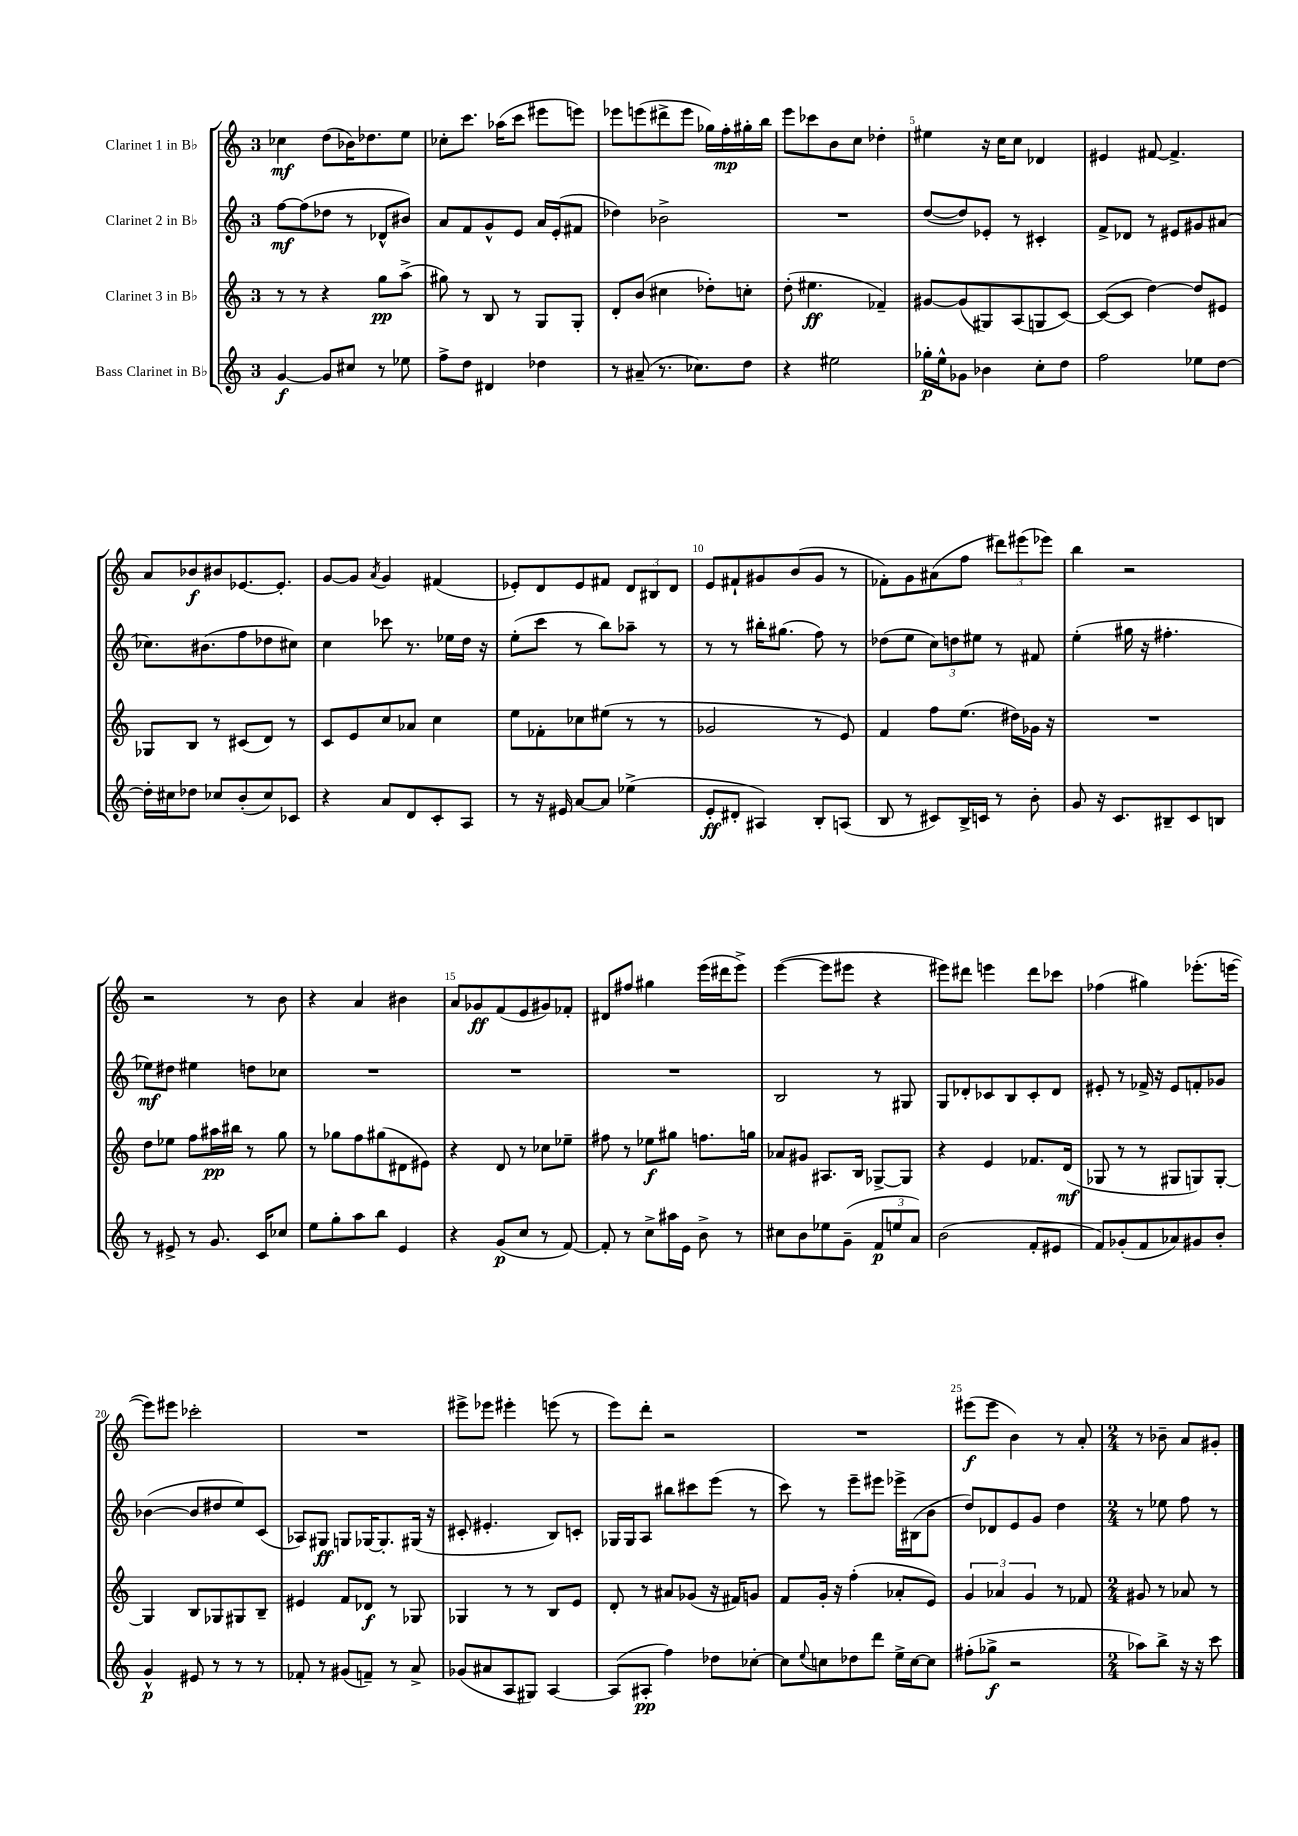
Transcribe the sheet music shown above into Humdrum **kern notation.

**kern	**dynam	**kern	**dynam	**kern	**dynam	**kern	**dynam
*part4	*part4	*part3	*part3	*part2	*part2	*part1	*part1
*staff4	*staff4	*staff3	*staff3	*staff2	*staff2	*staff1	*staff1
*I"Bass Clarinet in B♭	*	*I"Clarinet 3 in B♭	*	*I"Clarinet 2 in B♭	*	*I"Clarinet 1 in B♭	*
*clefG2	*	*clefG2	*	*clefG2	*	*clefG2	*
*k[]	*	*k[]	*	*k[]	*	*k[]	*
*M3/4	*	*M3/4	*	*M3/4	*	*M3/4	*
=1	=1	=1	=1	=1	=1	=1	=1
[4g/	f	8r	.	[8ff\L	mf	4cc-X\	mf
.	.	8r	.	(8ff\]	.	.	.
8g/L]	.	4r	.	8dd-X\J	.	(8dd\L	.
8cc#X/J	.	.	.	8r	.	16b-X\K)	.
.	.	.	.	.	.	8.dd-X\	.
8r	.	8gg\L	pp	8d-X^^/L	.	.	.
8ee-X\	.	(8aa^\J	.	8b#X/J)	.	8ee\J	.
=2	=2	=2	=2	=2	=2	=2	=2
8ff^\L	.	8gg#X\)	.	8a/L	.	8cc-X'\L	.
8dd\J	.	8r	.	8f/	.	8.ccc\J	.
4d#X/	.	8B/	.	8g^^/	.	.	.
.	.	.	.	.	.	(16aa-X\KL	.
.	.	8r	.	8e/J	.	8ccc\J	.
4dd-X\	.	8G/L	.	16a/LL	.	8eee#X\L	.
.	.	.	.	(16e'/J	.	.	.
.	.	8G'/J	.	8f#X/J	.	8eeen\J)	.
=3	=3	=3	=3	=3	=3	=3	=3
8r	.	8d'/L	.	4dd-X\)	.	8eee-X\L	.
(8a#X~/	.	(8b/J	.	.	.	(8eeen\	.
8.r	.	4cc#X\	.	2b-X^\	.	8ddd#X^\	.
.	.	.	.	.	.	8eee\J	.
8.cc-X\L)	.	.	.	.	.	.	.
.	.	8dd-X'\L)	.	.	.	16gg-X\LL)	.
.	.	.	.	.	.	16ff'\	mp
8dd\J	.	8ccn'\J	.	.	.	16gg#X'\	.
.	.	.	.	.	.	16bb\JJ	.
=4	=4	=4	=4	=4	=4	=4	=4
4r	.	(8dd'\	.	2.r	.	8eee\L	.
.	.	4.ee#X\	ff	.	.	8ccc-X\	.
2ee#X\	.	.	.	.	.	8b\	.
.	.	.	.	.	.	8cc\J	.
.	.	4f-X~/)	.	.	.	4dd-X'\	.
=5	=5	=5	=5	=5	=5	=5	=5
16gg-X'\LL	p	[8g#X/L	.	([8dd/L	.	4ee#X\	.
16ee^^\J	.	.	.	.	.	.	.
8g-X\J	.	(8g#/]	.	8dd/])	.	.	.
4b-X\	.	8G#X/)	.	8e-X'/J	.	16r	.
.	.	.	.	.	.	16cc\KL	.
.	.	(8A/	.	8r	.	8cc\J	.
8cc'\L	.	8Gn/	.	4c#X'/	.	4d-X/	.
8dd\J	.	[8c/J)	.	.	.	.	.
=6	=6	=6	=6	=6	=6	=6	=6
2ff\	.	(8c/L_	.	8f^/L	.	4e#X/	.
.	.	8c/J]	.	8d-X/J	.	.	.
.	.	[4dd\)	.	8r	.	[8f#X/	.
.	.	.	.	8e#X/L	.	4.f#^/]	.
8ee-X\L	.	8dd/L]	.	8g#X/	.	.	.
[8dd\J	.	8e#X/J	.	(8a#X/J	.	.	.
!!LO:LB:g=z
=7	=7	=7	=7	=7	=7	=7	=7
16dd'\LL]	.	8G-X/L	.	8.cc-X\L)	.	8a/L	.
16cc#X\J	.	.	.	.	.	.	.
8dd-X\J	.	8B/J	.	.	.	8b-X/	f
.	.	.	.	(8.b#X\	.	.	.
8cc-X/L	.	8r	.	.	.	8b#X/	.
(8b'/	.	(8c#X/L	.	8ff\	.	[8.e-X/	.
8cc-/)	.	8d/J)	.	8dd-X\	.	.	.
.	.	.	.	.	.	8.e-'/J]	.
8c-X/J	.	8r	.	8cc#X\J)	.	.	.
=8	=8	=8	=8	=8	=8	=8	=8
4r	.	8c/L	.	4cc\	.	[8g/L	.
.	.	8e/	.	.	.	8g/J]	.
.	.	.	.	.	.	8qa/	.
8a/L	.	8cc/	.	8ccc-X\	.	4g/	.
8d/	.	8a-X/J	.	8.r	.	.	.
8c'/	.	4cc\	.	.	.	(4f#X/	.
.	.	.	.	16ee-X\LL	.	.	.
8A/J	.	.	.	16dd\JJ	.	.	.
.	.	.	.	16r	.	.	.
=9	=9	=9	=9	=9	=9	=9	=9
8r	.	8ee\L	.	(8ee'\L	.	8e-X'/L)	.
16r	.	8f-X'\	.	8ccc\J	.	8d/	.
16e#X/	.	.	.	.	.	.	.
[8a/L	.	8cc-X\	.	8r	.	8e-/	.
8a/J]	.	(8ee#X\J	.	8bb\L)	.	8f#X/J	.
(4ee-X^\	.	8r	.	8aa-X~\J	.	12d/L	.
.	.	.	.	.	.	12B#X/	.
.	.	8r	.	8r	.	.	.
.	.	.	.	.	.	12d/J	.
=10	=10	=10	=10	=10	=10	=10	=10
8e'/L	ff	2g-X/	.	8r	.	8e/L	.
8d#X'/J	.	.	.	8r	.	8f#X`/	.
4A#X/)	.	.	.	16bb#X'\KL	.	8g#X/	.
.	.	.	.	(8.gg#X\J	.	.	.
.	.	.	.	.	.	(8b/	.
8B'/L	.	8r	.	8ff\)	.	8g#/J	.
(8An/J	.	8e/)	.	8r	.	8r	.
=11	=11	=11	=11	=11	=11	=11	=11
8B/	.	4f/	.	(8dd-X\L	.	8f-X'\L)	.
8r	.	.	.	8ee\J	.	8g\	.
8c#X/L)	.	8ff\L	.	12cc\L)	.	(8a#X\	.
.	.	.	.	12ddn\	.	.	.
16B^/L	.	(8.ee\J	.	.	.	8ff\J	.
.	.	.	.	12ee#X\J	.	.	.
16cn/JJ	.	.	.	.	.	.	.
8r	.	.	.	8r	.	12ddd#X\L)	.
.	.	16dd#X\LL)	.	.	.	.	.
.	.	.	.	.	.	(12eee#X\	.
8b'\	.	16g-X\JJ	.	8f#X/	.	.	.
.	.	.	.	.	.	12eee-X\J)	.
.	.	16r	.	.	.	.	.
=12	=12	=12	=12	=12	=12	=12	=12
8g/	.	2.r	.	(4ee'\	.	4bb\	.
16r	.	.	.	.	.	.	.
8.c/L	.	.	.	.	.	.	.
.	.	.	.	16gg#X\	.	2r	.
.	.	.	.	16r	.	.	.
8B#X~/	.	.	.	4.ff#X'\	.	.	.
8c/	.	.	.	.	.	.	.
8Bn/J	.	.	.	.	.	.	.
!!LO:LB:g=z
=13	=13	=13	=13	=13	=13	=13	=13
8r	.	8dd\L	.	8ee-X\L)	mf	2r	.
8e#X^/	.	8ee-X\J	.	8dd#X\J	.	.	.
8r	.	8ff\L	.	4ee#X\	.	.	.
8.g/	.	16aa#X\L	pp	.	.	.	.
.	.	16bb#X\JJ	.	.	.	.	.
.	.	8r	.	8ddn\L	.	8r	.
16c/KL	.	.	.	.	.	.	.
8cc-X/J	.	8gg\	.	8cc-X\J	.	8b\	.
=14	=14	=14	=14	=14	=14	=14	=14
8ee\L	.	8r	.	2.r	.	4r	.
8gg'\	.	8gg-X\L	.	.	.	.	.
8aa\	.	8ff\	.	.	.	4a/	.
8bb\J	.	(8gg#X\	.	.	.	.	.
4e/	.	8d#X\	.	.	.	4b#X\	.
.	.	8e#X\J)	.	.	.	.	.
=15	=15	=15	=15	=15	=15	=15	=15
4r	.	4r	.	2.r	.	8a/L	.
.	.	.	.	.	.	8g-X/	ff
(8g/L	p	8d/	.	.	.	(8f/	.
8cc/J	.	8r	.	.	.	8e/	.
8r	.	8cc-X\L	.	.	.	8g#X/)	.
[8f/)	.	8ee-X~\J	.	.	.	8f-X'/J	.
=16	=16	=16	=16	=16	=16	=16	=16
8f'/]	.	8ff#X\	.	2.r	.	8d#X/L	.
8r	.	8r	.	.	.	8ff#X/J	.
8cc^\L	.	8ee-X\L	f	.	.	4gg#X\	.
16aa#X\L	.	8gg#X\J	.	.	.	.	.
16e\JJ	.	.	.	.	.	.	.
8b^\	.	8.ffn\L	.	.	.	(16eee\LL	.
.	.	.	.	.	.	16ddd#X\J	.
8r	.	.	.	.	.	8eee^\J)	.
.	.	16ggn\Jk	.	.	.	.	.
=17	=17	=17	=17	=17	=17	=17	=17
8cc#X\L	.	8a-X/L	.	2B/	.	([4eee\	.
8b\	.	8g#X/J	.	.	.	.	.
8ee-X\	.	8.A#X/L	.	.	.	8eee\L]	.
(8g~\J	.	.	.	.	.	8eee#X\J	.
.	.	16B/Jk	.	.	.	.	.
12f/L	p	[8G-X^/L	.	8r	.	4r	.
12een/	.	.	.	.	.	.	.
.	.	8G-/J]	.	8G#X/	.	.	.
12a/J)	.	.	.	.	.	.	.
=18	=18	=18	=18	=18	=18	=18	=18
(2b\	.	4r	.	8G/L	.	8eee#X\L)	.
.	.	.	.	8d-X'/	.	8ddd#X\J	.
.	.	4e/	.	8c-X/	.	4eeen\	.
.	.	.	.	8B/	.	.	.
8f'/L	.	8.f-X/L	.	8c-'/	.	8ddd#\L	.
8e#X/J	.	.	.	8d-/J	.	8ccc-X\J	.
.	.	(16d/Jk	mf	.	.	.	.
=19	=19	=19	=19	=19	=19	=19	=19
8f/L)	.	8G-X/	.	8e#X'/	.	(4ff-X\	.
(8g-X'/	.	8r	.	8r	.	.	.
8f/	.	8r	.	16f-X^/	.	4gg#X\)	.
.	.	.	.	16r	.	.	.
8a-X/)	.	8G#X/L	.	8e#/L	.	.	.
8g#X/	.	8Gn/)	.	8fn'/	.	(8.eee-X'\L	.
8b'/J	.	[8G'/J	.	8g-X/J	.	.	.
.	.	.	.	.	.	[16eeen\Jk	.
!!LO:LB:g=z
=20	=20	=20	=20	=20	=20	=20	=20
4g^^/	p	4G/]	.	([4b-X\	.	8eee\L])	.
.	.	.	.	.	.	8eee#X\J	.
8e#X/	.	8B/L	.	8b-/L]	.	2ccc-X'\	.
8r	.	8G-X/	.	8dd#X/	.	.	.
8r	.	8G#X/	.	8ee/)	.	.	.
8r	.	8B~/J	.	(8c/J	.	.	.
=21	=21	=21	=21	=21	=21	=21	=21
8f-X'/	.	4e#X/	.	8A-X/L)	.	2.r	.
8r	.	.	.	8G#X/J	ff	.	.
(8g#X/L	.	8f/L	.	8Gn/L	.	.	.
8fn~/J)	.	8d-X/J	f	[16G-X/K	.	.	.
.	.	.	.	8.G-'/]	.	.	.
8r	.	8r	.	.	.	.	.
8a^/	.	8G-X/	.	(16G#X/Jk	.	.	.
.	.	.	.	16r	.	.	.
=22	=22	=22	=22	=22	=22	=22	=22
(8g-X/L	.	4G-X/	.	8c#X'/	.	8eee#X^\L	.
8a#X/	.	.	.	4.e#X'/	.	8eee-X\J	.
8A/	.	8r	.	.	.	4eee#X'\	.
8G#X/J)	.	8r	.	.	.	.	.
[4A/	.	8B/L	.	8B/L)	.	(8eeen\	.
.	.	8e/J	.	8cn'/J	.	8r	.
=23	=23	=23	=23	=23	=23	=23	=23
(8A/L]	.	8d'/	.	16G-X/LL	.	8eee\L)	.
.	.	.	.	16G-/J	.	.	.
8A#X'/J	pp	8r	.	8A/J	.	8ddd'\J	.
4ff\)	.	8a#X/L	.	8bb#X\L	.	2r	.
.	.	(8g-X/J	.	8ccc#X\	.	.	.
8dd-X\L	.	16r	.	(8eee\J	.	.	.
.	.	16f#X/KL)	.	.	.	.	.
[8cc-X'\J	.	8gn/J	.	8r	.	.	.
=24	=24	=24	=24	=24	=24	=24	=24
8cc-\L]	.	8f/L	.	8ccc\)	.	2.r	.
8qqee/	.	.	.	.	.	.	.
8ccn\	.	16g'/Jk	.	8r	.	.	.
.	.	16r	.	.	.	.	.
8dd-X\	.	(4ff'\	.	8eee~\L	.	.	.
8ddd\J	.	.	.	8eee#X\J	.	.	.
16ee^\LL	.	8a-X'/L	.	16eee-X^\LL	.	.	.
[16cc\J	.	.	.	(16B#X\J	.	.	.
8cc\J]	.	8e/J)	.	8b\J	.	.	.
=25	=25	=25	=25	=25	=25	=25	=25
(8ff#X'\L	.	6g/	.	8dd/L)	.	(8eee#X\L	f
8gg-X^\J	f	.	.	8d-X/	.	8eee#\J	.
.	.	6a-X/	.	.	.	.	.
2r	.	.	.	8e/	.	4b\)	.
.	.	6g/	.	.	.	.	.
.	.	.	.	8g/J	.	.	.
.	.	8r	.	4dd\	.	8r	.
.	.	8f-X/	.	.	.	8a'/	.
=26	=26	=26	=26	=26	=26	=26	=26
*M2/4	*	*M2/4	*	*M2/4	*	*M2/4	*
8aa-X\L)	.	8g#X/	.	8r	.	8r	.
8bb^\J	.	8r	.	8ee-X\	.	8b-X~\	.
16r	.	8a-X/	.	8ff\	.	8a/L	.
16r	.	.	.	.	.	.	.
8ccc\	.	8r	.	8r	.	8g#X'/J	.
==	==	==	==	==	==	==	==
*-	*-	*-	*-	*-	*-	*-	*-
